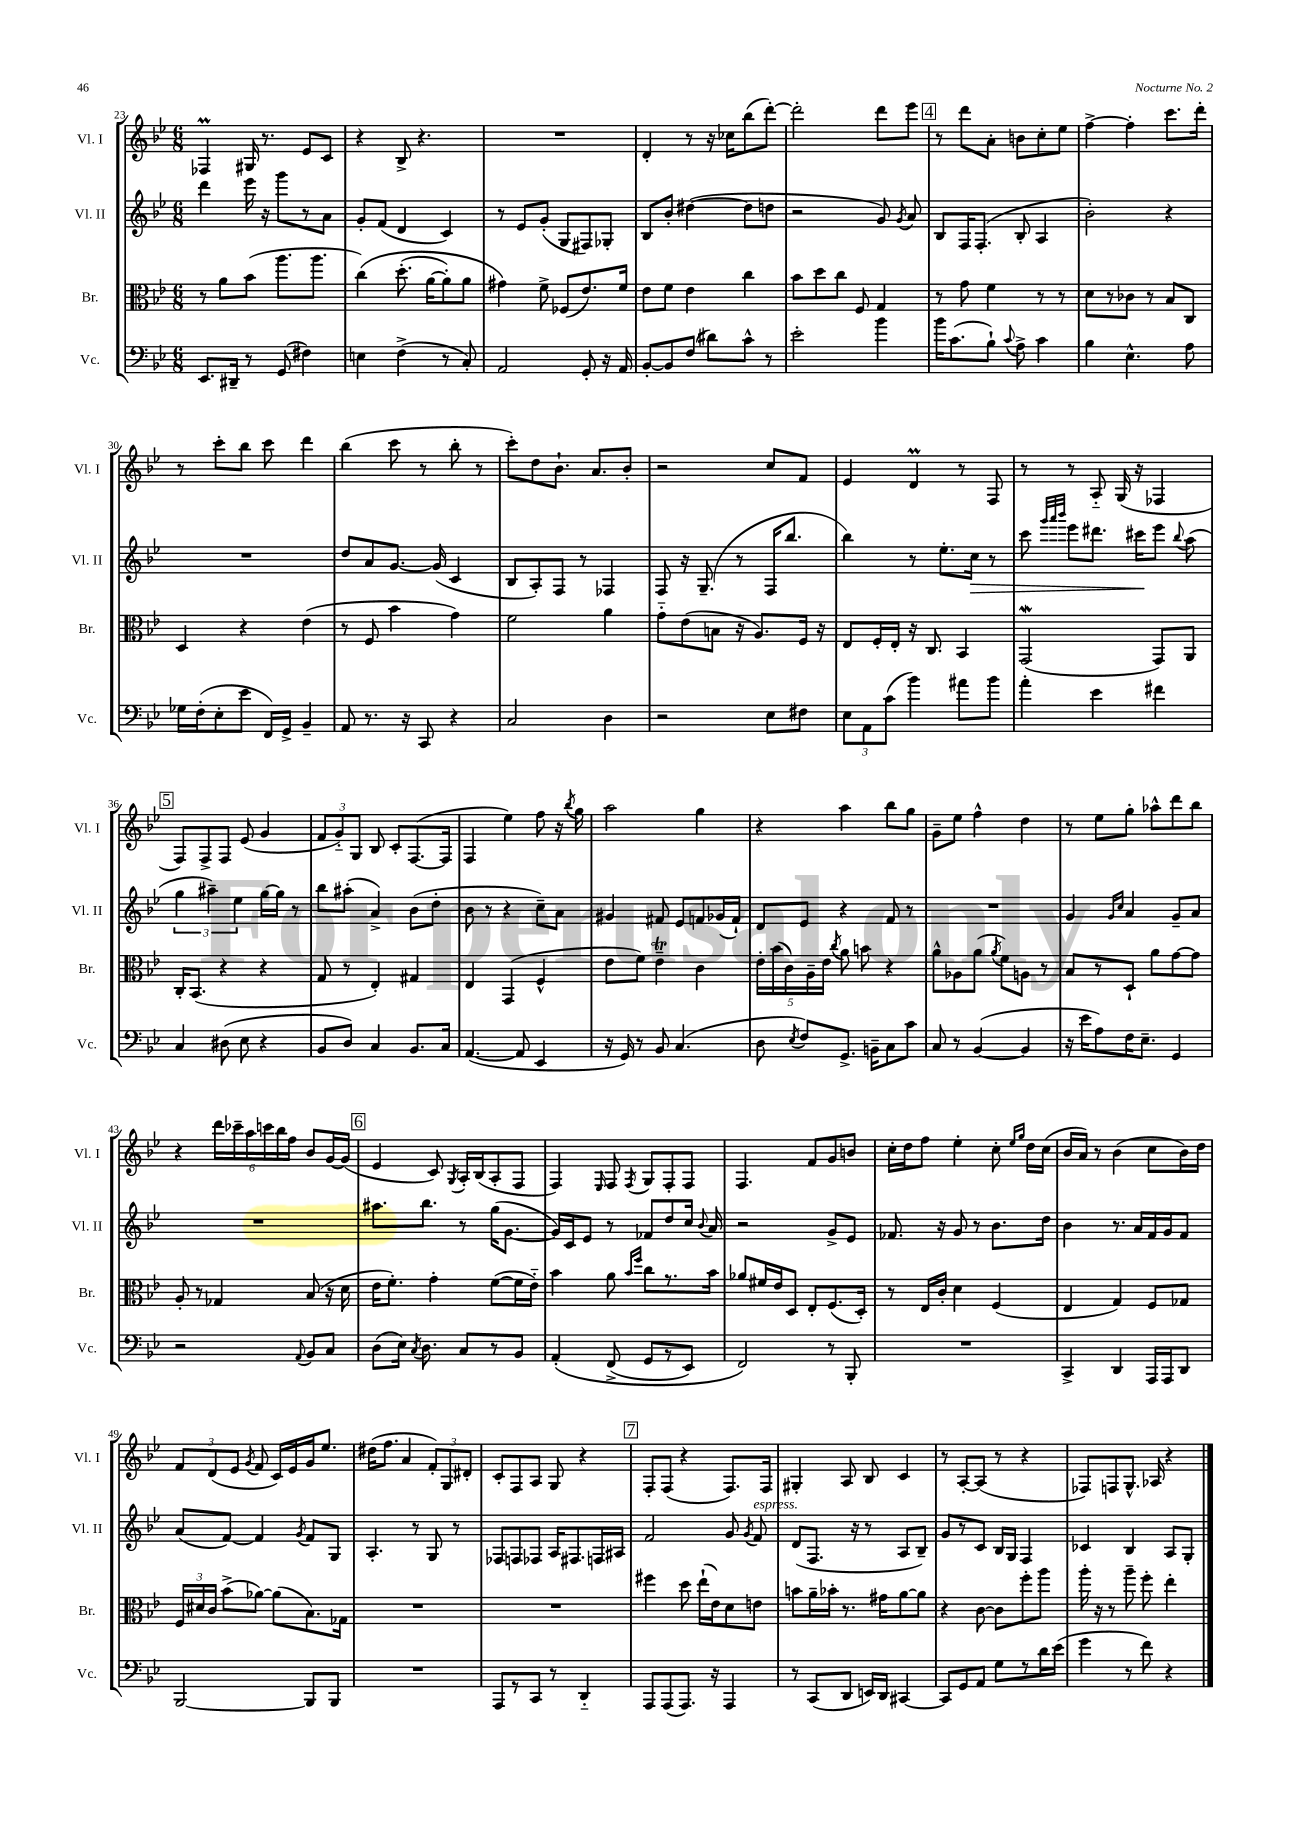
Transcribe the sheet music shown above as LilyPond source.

<<
\new StaffGroup <<
\new Staff = "s0" \with { instrumentName = "Vl. I" shortInstrumentName = "Vl. I" } {
    \clef treble \key bes \major \numericTimeSignature \time 6/8
    \autoBeamOff fes4\prall gis16 r8. ees'8[ c'8] |
    r4 bes8-> r4. |
    R2. |
    d'4-. r8 r16 ces''16[ bes''8( d'''8]~-.) |
    d'''2-. d'''8[ ees'''8] |
    \mark \markup { \box "4" } r8 d'''8[ a'8]-. b'8[ c''8-. ees''8] |
    f''4~-> f''4-. c'''8.[ d'''16]-. |
    r8 c'''8[-. bes''8] c'''8 d'''4 |
    bes''4( c'''8 r8 bes''8-. r8 |
    c'''8[-.) d''8 bes'8.]-! a'8.[ bes'8]-. |
    r2 c''8[ f'8] |
    ees'4 d'4\prall r8 f8 |
    r8 r8 a8-_ g16( r16 fes4 |
    \mark \markup { \box "5" } f8[) f8-> f8] ees'8( g'4 |
    \tuplet 3/2 { f'8[ g'8-_) g8] } bes8 c'8[-. f8.~( f16] |
    f4 ees''4) f''8 r16 \acciaccatura { bes''8 } g''16 |
    a''2 g''4 |
    r4 a''4 bes''8[ g''8] |
    g'8[-- ees''8] f''4-^ d''4 |
    r8 ees''8[ g''8]-. aes''8[-^ d'''8 bes''8] |
    r4 \tuplet 6/4 { d'''16[ ces'''16-- a''16 c'''16 bes''16 f''16] } bes'8[ g'16~ g'16]( |
    \mark \markup { \box "6" } ees'4 c'8) \acciaccatura { g8 } a16[-. bes16( a8-. f8] |
    f4) \grace { ees16 } f8 \acciaccatura { f8 } g8[ f8-. f8] |
    f4. f'8[ g'8 b'8] |
    c''16[-. d''16 f''8] ees''4-. c''8-. \grace { ees''16[ g''16] } d''16[ c''16]( |
    bes'16[ a'16]) r8 bes'4( c''8[ bes'16) d''16] |
    \tuplet 3/2 { f'8[ d'8( ees'8] } \acciaccatura { g'8 } f'8 c'16[) ees'16 g'16 ees''8.] |
    dis''16[( f''8.] a'4 \tuplet 3/2 { f'8[-.) g8 dis'8]-. } |
    c'8[-. f8 a8] g8 r4 |
    \mark \markup { \box "7" } f8[-. f8]( r4 f8.[) f16] |
    gis4-. a8 bes8 c'4 |
    r8 a8[~-. a8]( r8 r4 |
    fes8[) f8 g8.]-^ aes16 r4 \bar "|." |
}
\new Staff = "s1" \with { instrumentName = "Vl. II" shortInstrumentName = "Vl. II" } {
    \clef treble \key bes \major \numericTimeSignature \time 6/8
    \autoBeamOff d'''4 ees'''16 r16 g'''8[ r8 a'8] |
    g'8[-. f'8]( d'4 c'4) |
    r8 ees'8[ g'8]-.( g8[ fis8) ges8]-. |
    bes8[ bes'8]-. dis''4~( dis''8[ d''8] |
    r2 g'8) \acciaccatura { g'8 } a'8 |
    \mark \markup { \box "4" } bes8[ f16 f8.]-.( bes8-. a4 |
    bes'2-.) r4 |
    R2. |
    d''8[ a'8 g'8.]~ g'16( c'4 |
    bes8[ a8-.) f8] r8 fes4 |
    f8 r16 g8.--( r8 f16[ bes''8.] |
    bes''4) r8 ees''8.[-. c''16]\> r8 |
    c'''8 \grace { g'''32[ a'''32 bes'''32] } ees'''8[ dis'''8.] cis'''16[\! ees'''8] \appoggiatura { bes''8 } a''8( |
    \mark \markup { \box "5" } \tuplet 3/2 { g''4 ais''4--) ees''4 } g''16[~ g''16] r8 |
    bes''8[ ais''8]-.( a'4->) bes'8[( d''8]-. |
    bes'8 r8 r4 c''8[--) a'8] |
    gis'4 fis'8 ees'8[ f'8 ges'16( f'16]-!) |
    d'8[ ees'8] r4 f'8 r8 |
    R2. |
    g'4 \grace { g'16[ c''16] } a'4 g'8[-- a'8] |
    R2. |
    \mark \markup { \box "6" } ais''8.[ bes''8.] r8 g''16[( g'8.]~ |
    g'16[) c'16 ees'8] r8 fes'8[ d''8 c''16] \appoggiatura { bes'8 } a'16 |
    r2 g'8[-> ees'8] |
    fes'8. r16 g'8 r8 bes'8.[ d''16] |
    bes'4 r8. a'16[ f'16 g'16 f'8] |
    a'8[( f'8]~) f'4 \acciaccatura { g'8 } f'8[ g8] |
    a4.-. r8 g8 r8 |
    fes8[ f8 fes8] a16[ fis8. f16 ais16] |
    \mark \markup { \box "7" } f'2 g'8 \acciaccatura { g'8 } f'8^\markup { \italic "espress." } |
    d'8[( f8.] r16 r8 a8[ bes8]--) |
    g'8[ r8 c'8] bes16[ g16] f4 |
    ces'4 bes4 a8[ g8]-. \bar "|." |
}
\new Staff = "s2" \with { instrumentName = "Br." shortInstrumentName = "Br." } {
    \clef alto \key bes \major \numericTimeSignature \time 6/8
    \autoBeamOff r8 a'8[ bes'8]( a''8.[ a''8.] |
    c''4)\( d''8.-.( a'16[~ a'8-.) a'8] |
    gis'4\) f'8-> fes8[( ees'8.) f'16] |
    ees'8[ f'8] ees'4 c''4 |
    bes'8[ d''8 c''8] f8 g4 |
    \mark \markup { \box "4" } r8 g'8 f'4 r8 r8 |
    d'8[ r8 ces'8] r8 bes8[ c8] |
    d4 r4 ees'4( |
    r8 f8 bes'4 g'4) |
    f'2 a'4 |
    g'8[-_ ees'8( b8] r16 a8.[) f16] r16 |
    ees8[ f16-. ees16]-. r16 c8. bes,4 |
    g,2\mordent( g,8[) a,8] |
    \mark \markup { \box "5" } c16[-. bes,8.]( r4 r4 |
    g8 r8 ees4-.) gis4 |
    ees4 g,4( f4-^ |
    ees'8[ f'8]) ees'4--\trill c'4 |
    \tuplet 5/4 { ees'16[-. bes'16( c'16) a16-- ees'16] } \acciaccatura { c''8 } a'8 b'8 r4 |
    a'8[-^ aes8 a'8]( \acciaccatura { a'8 } f'8[) a8] r8 |
    bes8[ r8 d8]-! a'8[ g'8~ g'8] |
    a8-. r8 ges4 bes8( r16 d'16 |
    \mark \markup { \box "6" } ees'16[ f'8.]-.) g'4-. f'8[~( f'16 ees'16]-_) |
    bes'4 a'8 \grace { bes'16[ f''16] } c''8[ r8. bes'16] |
    aes'8[ fis'16 ees'16 d8] ees8[-. f8.( d16]-.) |
    r8 ees16[ c'16]-. d'4 f4( |
    ees4 g4) f8[ ges8] |
    \tuplet 3/2 { f16[ dis'16 c'16] } bes'8[->( aes'8]~) aes'8[( bes8.) ges16] |
    R2. |
    R2. |
    \mark \markup { \box "7" } fis''4 d''8 ees''16[-!( ees'16) d'8 e'8] |
    b'8[ a'16-- bes'16]-. r8. gis'16[ a'8~ a'8] |
    r4 c'8~ c'8[ f''8-. a''8] |
    a''16-. r16 r8 a''8-- f''8-. ees''4-. \bar "|." |
}
\new Staff = "s3" \with { instrumentName = "Vc." shortInstrumentName = "Vc." } {
    \clef bass \key bes \major \numericTimeSignature \time 6/8
    \autoBeamOff ees,8.[ dis,16]-- r8 g,8( fis4) |
    e4 f4->( r8 c8-.) |
    a,2 g,8-. r16 a,16 |
    bes,8[~-. bes,8 f8]( dis'8[) c'8]-^ r8 |
    ees'2-. bes'4 |
    \mark \markup { \box "4" } bes'16[ c'8.( bes8]-!) \appoggiatura { c'8 } a8-> c'4 |
    bes4 ees4.-^ a8 |
    ges16[ f16-.( ees8-. ees'8] f,16[) g,16]-> bes,4-- |
    a,8 r8. r16 c,8 r4 |
    c2 d4 |
    r2 ees8[ fis8] |
    \tuplet 3/2 { ees8[ a,8 c'8]( } bes'4) ais'8[ bes'8] |
    a'4-. ees'4 fis'4 |
    \mark \markup { \box "5" } c4 dis8( ees8 r4 |
    bes,8[ d8]) c4 bes,8.[ c16] |
    a,4.~( a,8 ees,4 |
    r16 g,16) r8 bes,8 c4.( |
    d8 \acciaccatura { ees8 } f8[) g,8.]-> b,16[-- c8 c'8] |
    c8 r8 bes,4~( bes,4 |
    r16 ees'16[ a8) f16 ees8.]-- g,4 |
    r2 \appoggiatura { a,8 } bes,8[ c8] |
    \mark \markup { \box "6" } d8[( ees16]) \acciaccatura { c8 } d8. c8[ r8 bes,8] |
    a,4-.\( f,8->( g,8[ r8 ees,8]) |
    f,2\) r8 bes,,8-. |
    R2. |
    c,4-> d,4 a,,16[ a,,16 d,8] |
    bes,,2~ bes,,8[ bes,,8] |
    R2. |
    a,,8[ r8 c,8] r8 d,4-_ |
    \mark \markup { \box "7" } a,,8[ a,,8( a,,8.]) r16 a,,4 |
    r8 c,8[( d,8] e,16[) d,16] cis,4~ |
    cis,8[ g,8 a,8] g8[ r8 d'16 ees'16]( |
    g'4 r8 f'8) r4 \bar "|." |
}
>>
>>
\layout { \context { \Score currentBarNumber = #23 } }
